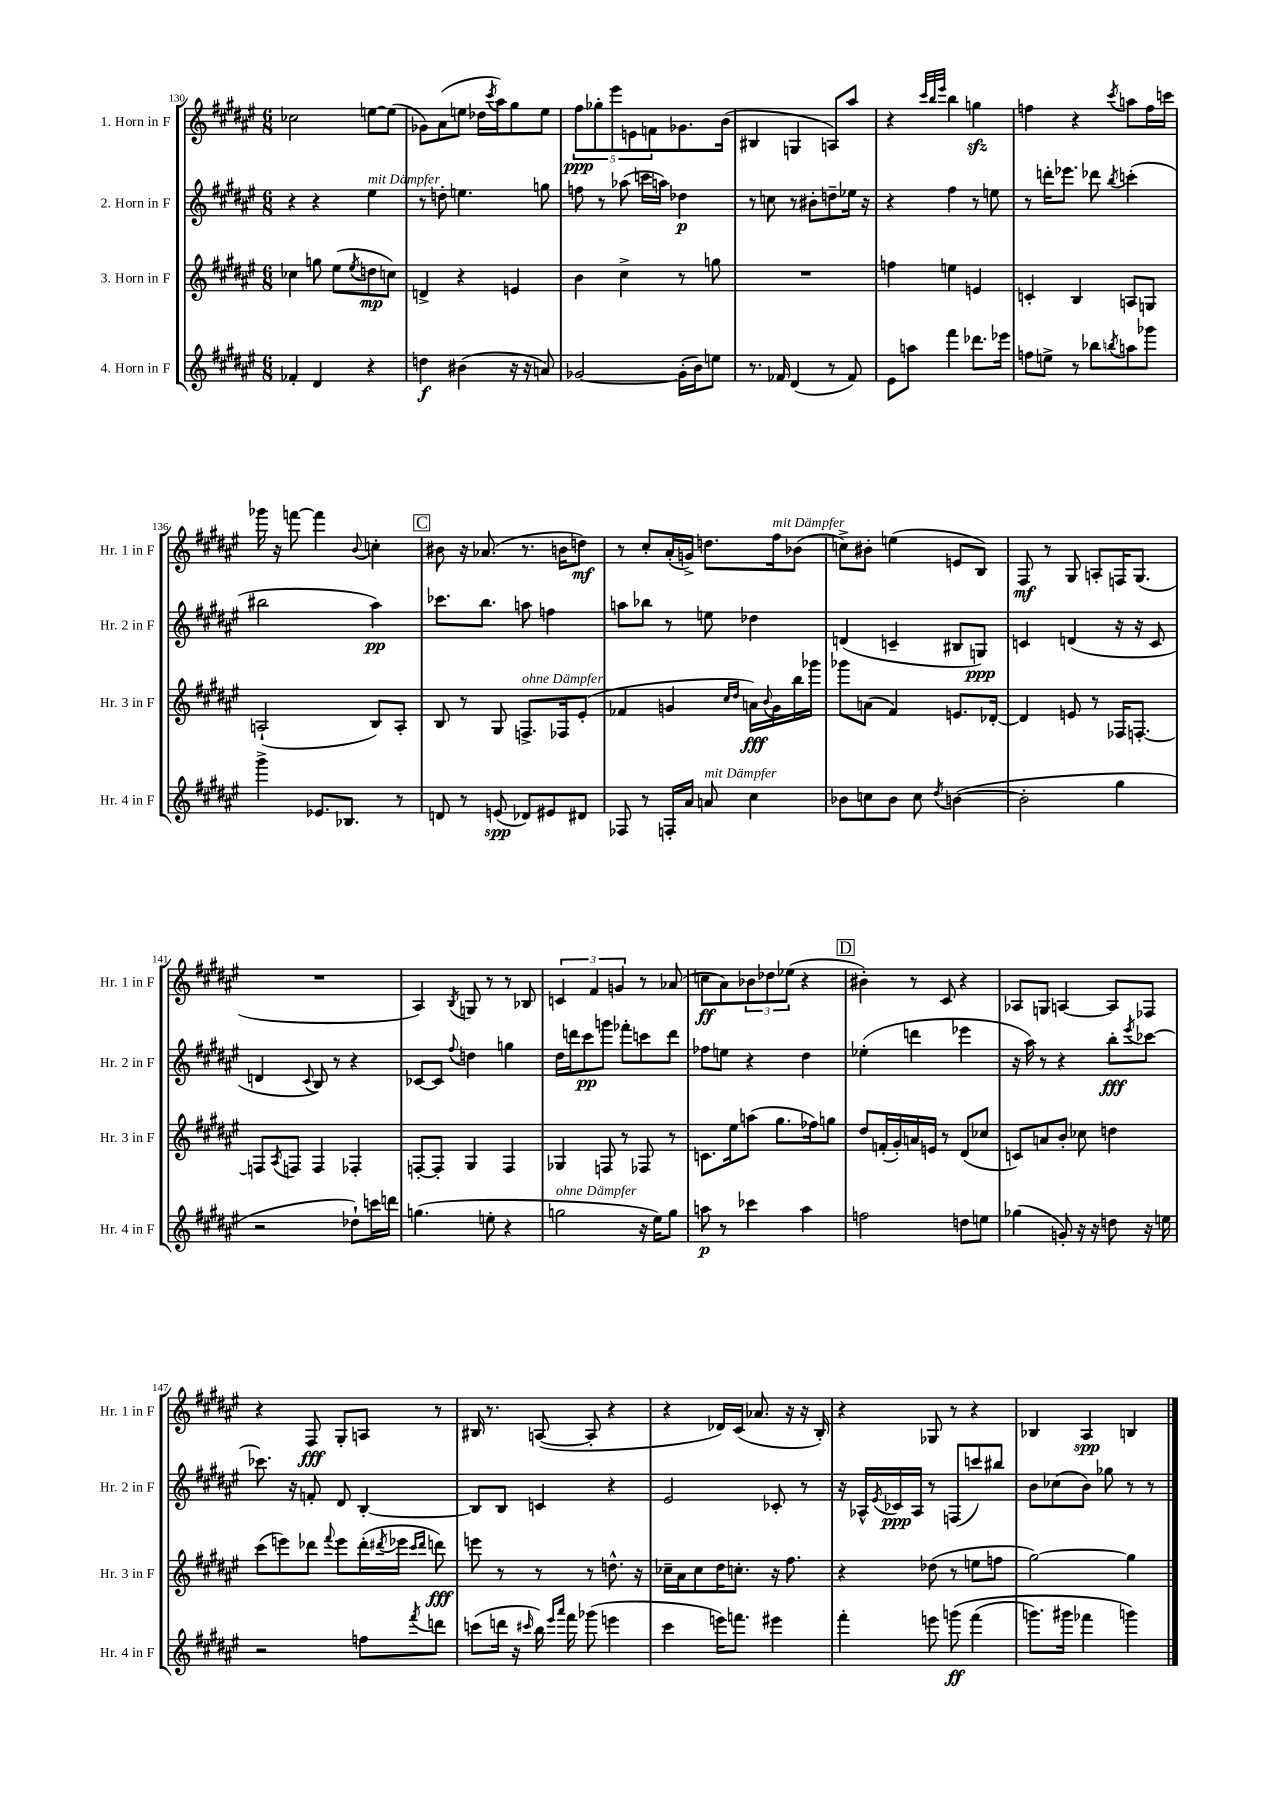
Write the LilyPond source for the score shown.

<<
\new StaffGroup <<
\new Staff = "s0" \with { instrumentName = "1. Horn in F" shortInstrumentName = "Hr. 1 in F" } {
    \clef treble \key fis \major \numericTimeSignature \time 6/8
    ces''2 e''8~ e''8( |
    ges'8) ais'8( e''8 des''16 \acciaccatura { cis'''8 } ais''16) gis''8 e''8 |
    \tuplet 5/4 { fis''8\ppp ges''8-. eis'''8 e'8 f'8 } ges'8. b'16( |
    bis4 g4 a8) ais''8 |
    r4 \grace { cis'''32 b''32 eis'''32 } b''4 g''4\sfz |
    f''4 r4 \acciaccatura { cis'''8 } a''8 f''16 c'''16 |
    ges'''16 r16 f'''8~ f'''4 \appoggiatura { b'8 } c''4-. |
    \mark \markup { \box "C" } bis'8 r16 aes'8.( r8. b'16 d''8\mf) |
    r8 cis''8-. ais'16-.( g'16->) d''8. fis''16^\markup { \italic "mit Dämpfer" } bes'8( |
    c''8->) bis'8-. e''4( e'8 b8) |
    fis8\mf r8 gis8 a8-. f16 gis8.( |
    R2. |
    ais4) \acciaccatura { b8 } g8 r8 r8 bes8 |
    \tuplet 3/2 { c'4 fis'4 g'4 } r8 aes'8( |
    c''8\ff ais'8) \tuplet 3/2 { bes'8 des''8 ees''8( } r4 |
    \mark \markup { \box "D" } bis'4-.) r8 cis'8 r4 |
    aes8 g8 a4~ a8 fes8 |
    r4 fis8\fff gis8-. a8 r8 |
    bis16 r8. a8~( a8-. r4 |
    r4 des'16) cis'16( aes'8. r16 r16 b16-.) |
    r4 ges8 r8 r4 |
    bes4 ais4\spp b4 \bar "|." |
}
\new Staff = "s1" \with { instrumentName = "2. Horn in F" shortInstrumentName = "Hr. 2 in F" } {
    \clef treble \key fis \major \numericTimeSignature \time 6/8
    r4 r4 eis''4^\markup { \italic "mit Dämpfer" } |
    r8 d''8-. e''4. g''8 |
    f''8 r8 aes''8( c'''16 a''16) des''4\p |
    r8 c''8 r8 bis'8-. d''8-- ees''16 r16 |
    r4 fis''4 r8 e''8 |
    r8 d'''16-. ees'''8. des'''8 \acciaccatura { b''8 } c'''4-.( |
    bis''2 ais''4\pp) |
    \mark \markup { \box "C" } ces'''8. b''8. a''8 f''4 |
    a''8 bes''8 r8 e''8 des''4 |
    d'4( c'4-- bis8 g8\ppp) |
    c'4 d'4( r16 r16 c'8 |
    d'4 \appoggiatura { cis'8 } b8) r8 r4 |
    ces'8~ ces'8 \appoggiatura { fis''8 } d''4 g''4 |
    dis''16 d'''16 cis'''8\pp g'''8 fes'''8-. c'''8 d'''8 |
    fes''8 e''8 r4 dis''4 |
    \mark \markup { \box "D" } ees''4-.( d'''4 ees'''4 |
    r16 ais''16) r8 r4 b''8-.\fff \acciaccatura { eis'''8 } ces'''8~ |
    ces'''8. r16 f'8-. dis'8 b4~-. |
    b8 b8 c'4 r4 |
    eis'2 ces'8-. r8 |
    r16 aes16-^ \acciaccatura { eis'8 } ces'16\ppp aes16 r8 f8( c'''8) bis''8 |
    b'8 ces''8( b'8) ges''8 r8 r8 \bar "|." |
}
\new Staff = "s2" \with { instrumentName = "3. Horn in F" shortInstrumentName = "Hr. 3 in F" } {
    \clef treble \key fis \major \numericTimeSignature \time 6/8
    ces''4 g''8 eis''8( \acciaccatura { eis''8 } d''8\mp c''8) |
    d'4-> r4 e'4 |
    b'4 cis''4-> r8 g''8 |
    R2. |
    f''4 e''4 e'4 |
    c'4-. b4 a8 g8 |
    a2-!( b8) a8-. |
    \mark \markup { \box "C" } b8 r8 gis8 f8.->^\markup { \italic "ohne Dämpfer" } fes16 eis'8-.( |
    fes'4 g'4 \grace { cis''16 dis''16 } a'16\fff) \appoggiatura { b'8 } g'16 b''16 ges'''16 |
    ges'''8 a'8( fis'4) e'8. des'16~-. |
    des'4 e'8 r8 fes16 f8.~-. |
    f8 \acciaccatura { ais8 } f8 f4 fes4-. |
    f8~-. f8-. gis4 f4 |
    ges4 f8 r8 fes8 r8 |
    c'8. eis''16 a''8( gis''8. fes''16) g''8 |
    \mark \markup { \box "D" } dis''8 f'16-.( gis'16-.) a'16 e'16 r8 dis'8( ces''8 |
    c'8) a'8 b'8-. ces''8 d''4 |
    cis'''8( e'''8) des'''8 \appoggiatura { fis'''8 } e'''8 des'''16-.( \acciaccatura { dis'''8 } ees'''16 \grace { cis'''16 dis'''16 } d'''8\fff) |
    e'''8 r8 r8 r8 d''8.-^ r16 |
    ces''16-- ais'16 ces''8 dis''16 c''8.-. r16 fis''8. |
    r4 des''8( r8 e''8 f''8 |
    gis''2~) gis''4 \bar "|." |
}
\new Staff = "s3" \with { instrumentName = "4. Horn in F" shortInstrumentName = "Hr. 4 in F" } {
    \clef treble \key fis \major \numericTimeSignature \time 6/8
    fes'4-. dis'4 r4 |
    d''4\f bis'4( r16 r16 a'8) |
    ges'2~ ges'16-.( b'16) e''8 |
    r8. fes'16 dis'4( r8 fes'8) |
    eis'8 a''8 fis'''4 des'''8. ees'''16 |
    f''8 e''8-> r8 bes''8 \acciaccatura { b''8 } a''8 ges'''8 |
    gis'''4-> ees'8. bes8. r8 |
    \mark \markup { \box "C" } d'8 r8 e'8\spp( des'8) eis'8 dis'8 |
    fes8 r8 f16-. ais'16 a'8^\markup { \italic "mit Dämpfer" } cis''4 |
    bes'8 c''8 bes'8 c''8 \acciaccatura { dis''8 } b'4~( |
    b'2-. gis''4 |
    r2 des''8-!) c'''16 d'''16 |
    g''4.( e''8-. r4 |
    g''2^\markup { \italic "ohne Dämpfer" } r16 eis''16) g''8 |
    a''8\p r8 ces'''4 a''4 |
    \mark \markup { \box "D" } f''2 d''8 e''8 |
    ges''4( g'8-.) r16 r16 d''8 r16 e''16 |
    r2 f''8 \acciaccatura { fis'''8 } d'''8 |
    c'''8( d'''16 r16 \grace { cis'''16 } b''16) \grace { eis'''16 ais'''16 } fis'''16 ges'''8( e'''4 |
    cis'''4 e'''16) f'''8. eis'''4 |
    fis'''4-. e'''8 g'''8\ff\( fis'''4( |
    g'''8.) gis'''16 fes'''4 g'''4\) \bar "|." |
}
>>
>>
\layout { \context { \Score currentBarNumber = #130 } }
